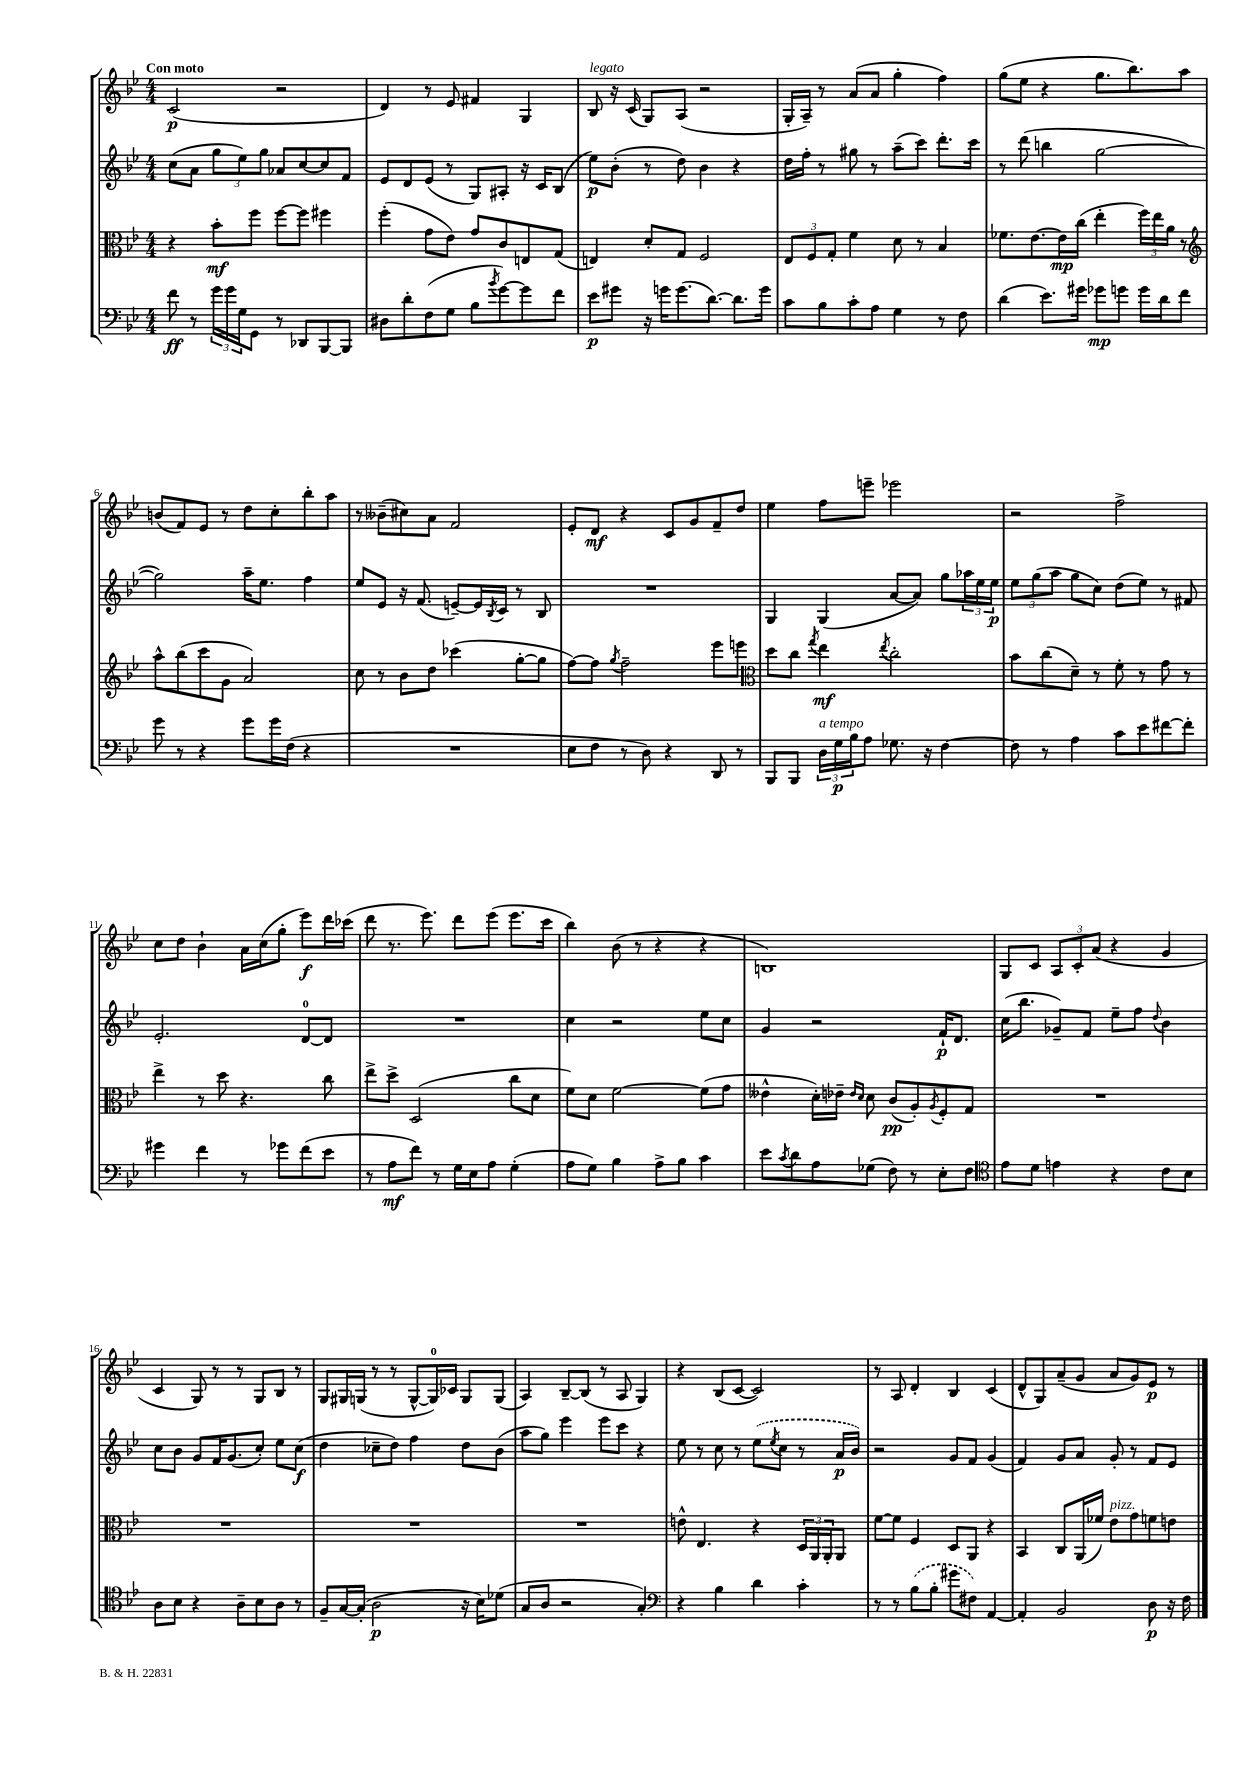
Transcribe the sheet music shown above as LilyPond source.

<<
\new StaffGroup <<
\new Staff = "s0" {
    \clef treble \key bes \major \numericTimeSignature \time 4/4 \tempo "Con moto"
    c'2\p( r2 |
    d'4) r8 ees'8 fis'4 g4 |
    bes8^\markup { \italic "legato" } r16 c'16( g8) a8( r2 |
    g16-. a16--) r8 a'8( a'8 g''4-. f''4) |
    g''8( ees''8 r4 g''8. bes''8.) a''8 |
    b'8( f'8) ees'8 r8 d''8 c''8-. bes''8-. a''8 |
    r8 beses'8--( cis''8) a'8 f'2 |
    ees'8-. d'8\mf r4 c'8 g'8 f'8-- d''8 |
    ees''4 f''8 e'''8-- ees'''2 |
    r2 f''2-> |
    c''8 d''8 bes'4-! a'16 c''16( g''8-. ees'''8\f) d'''16 ces'''16( |
    d'''8 r8. ees'''8.) d'''8 ees'''8( ees'''8. c'''16 |
    bes''4) bes'8( r8 r4 r4 |
    b1) |
    g8 c'8 \tuplet 3/2 { a8 c'8-. a'8( } r4 g'4 |
    c'4 g8) r8 r8 g8 bes8 r8 |
    g8 gis16 g16( r8 r8 g8~-^ g16-0) ces'16 g8 g8( |
    a4) bes8~-- bes8( r8 a8 g4) |
    r4 bes8( c'8~ c'2) |
    r8 a8 d'4-. bes4 c'4( |
    d'8-^ g8) a'8--( g'8 a'8 g'8) ees'8\p r8 \bar "|." |
}
\new Staff = "s1" {
    \clef treble \key bes \major \numericTimeSignature \time 4/4
    c''8( a'8 \tuplet 3/2 { g''8 ees''8) g''8 } aes'8 c''8~ c''8 f'8 |
    ees'8 d'8 ees'8( r8 g8) ais8-. r16 c'16 bes8( |
    ees''8\p) bes'8-.( r8 d''8) bes'4 r4 |
    d''16 f''16-. r8 gis''8 r8 a''8--( c'''8) d'''8.-. c'''16 |
    r8 d'''8( b''4 g''2~ |
    g''2) a''16-- ees''8. f''4 |
    ees''8 ees'8 r16 f'8.( e'8~--) e'16 \acciaccatura { bes8 } c'16 r8 bes8 |
    R1 |
    g4 g4( a'8~ a'8) g''8 \tuplet 3/2 { aes''16 ees''16 ees''16\p } |
    \tuplet 3/2 { ees''8 g''8( a''8 } g''8 c''8) d''8( ees''8) r8 fis'8 |
    ees'2.-. d'8-0~ d'8 |
    R1 |
    c''4 r2 ees''8 c''8 |
    g'4 r2 f'16-!\p d'8. |
    c''16( bes''8. ges'8--) f'8 ees''8-- f''8 \appoggiatura { d''8 } bes'4 |
    c''8 bes'8 g'8 f'16 g'8.( c''8-.) ees''8 c''8\f( |
    d''4 ces''8-- d''8) f''4 d''8 bes'8( |
    a''8 g''8) ees'''4 ees'''8 c'''8 r4 |
    ees''8 r8 c''8 r8 \once \slurDashed ees''8( \acciaccatura { ees''8 } c''8 r8 a'16\p bes'16) |
    r2 g'8 f'8 g'4( |
    f'4) g'8 a'8 g'8-. r8 f'8 ees'8 \bar "|." |
}
\new Staff = "s2" {
    \clef alto \key bes \major \numericTimeSignature \time 4/4
    r4 bes'8-.\mf f''8 f''8~ f''8 fis''4 |
    f''4-.( g'8 ees'8) g'8 c'8 e8 g8( |
    e4) d'8-. g8 f2 |
    \tuplet 3/2 { ees8 f8 g8-. } f'4 d'8 r8 bes4 |
    fes'8. ees'8.~ ees'16\mp c''16( ees''4-. \tuplet 3/2 { f''16) ees''16 a'16 } r8 |
    \clef treble a''8-^ bes''8( c'''8 g'8 a'2) |
    c''8 r8 bes'8 d''8 ces'''4( g''8~-. g''8 |
    f''8~) f''8 \acciaccatura { g''8 } f''2-- ees'''8 e'''8 |
    \clef alto d''8 c''8 \acciaccatura { g''8 } ees''4\mf \acciaccatura { ees''8 } c''2-. |
    bes'8 c''8( d'8--) r8 f'8-. r8 g'8 r8 |
    ees''4-> r8 d''8 r4. c''8 |
    ees''8-> d''8-> d2( c''8 d'8 |
    f'8) d'8 f'2~ f'8( g'8 |
    eeses'4-^ d'16-.) ees'16-- \grace { ees'16 d'16 } d'8 c'8\pp( a8-.) \acciaccatura { a8 } f8-. g8 |
    R1 |
    R1 |
    R1 |
    R1 |
    e'8-^ ees4. r4 \tuplet 3/2 { d16 a,16 a,16-. } a,8 |
    f'8~ f'8 f4 d8 a,8 r4 |
    bes,4 c8 a,16( fes'16) ees'8^\markup { \italic "pizz." } g'8 f'8 e'8 \bar "|." |
}
\new Staff = "s3" {
    \clef bass \key bes \major \numericTimeSignature \time 4/4
    f'8\ff r8 \tuplet 3/2 { g'16 g'16 g16 } g,8 r8 des,8 bes,,8~ bes,,8 |
    dis8 d'8-. f8( g8 bes8 \acciaccatura { bes'8 } g'8~) g'8 f'8 |
    ees'8\p gis'8 r16 g'16 g'8.( d'8.~) d'8. g'16 |
    c'8 bes8 c'8-. a8 g4 r8 f8 |
    d'4( ees'8.) gis'16 ges'8\mp g'8 g'16 d'16 f'8 |
    g'8 r8 r4 g'8 g'16 f16( r4 |
    R1 |
    ees8 f8 r8 d8) r4 d,8 r8 |
    bes,,8 bes,,8 \tuplet 3/2 { d16^\markup { \italic "a tempo" } g16\p bes16 } a8 ges8. r16 f4~ |
    f8 r8 a4 c'8 ees'8 fis'8~ fis'8-. |
    gis'4 f'4 r8 ges'8 f'8( ees'8 |
    r8 a8\mf f'8) r8 g16 ees16 a8 g4-.( |
    a8 g8) bes4 a8-> bes8 c'4 |
    ees'8 \acciaccatura { c'8 } d'8 a8 ges8( f8) r8 ees8-. f8 |
    \clef tenor ees'8 d'8 e'4 r4 c'8 bes8 |
    a8 bes8 r4 a8-- bes8 a8 r8 |
    f8-- g16~ g16-.( a2\p r16 bes16) des'8( |
    g8 a8 r2 g4-.) |
    \clef bass r4 bes4 d'4 c'4-. |
    r8 r8 \once \slurDashed bes8( bes8-. gis'8 fis8) a,4~ |
    a,4-. bes,2 d8\p r16 f16 \bar "|." |
}
>>
>>
